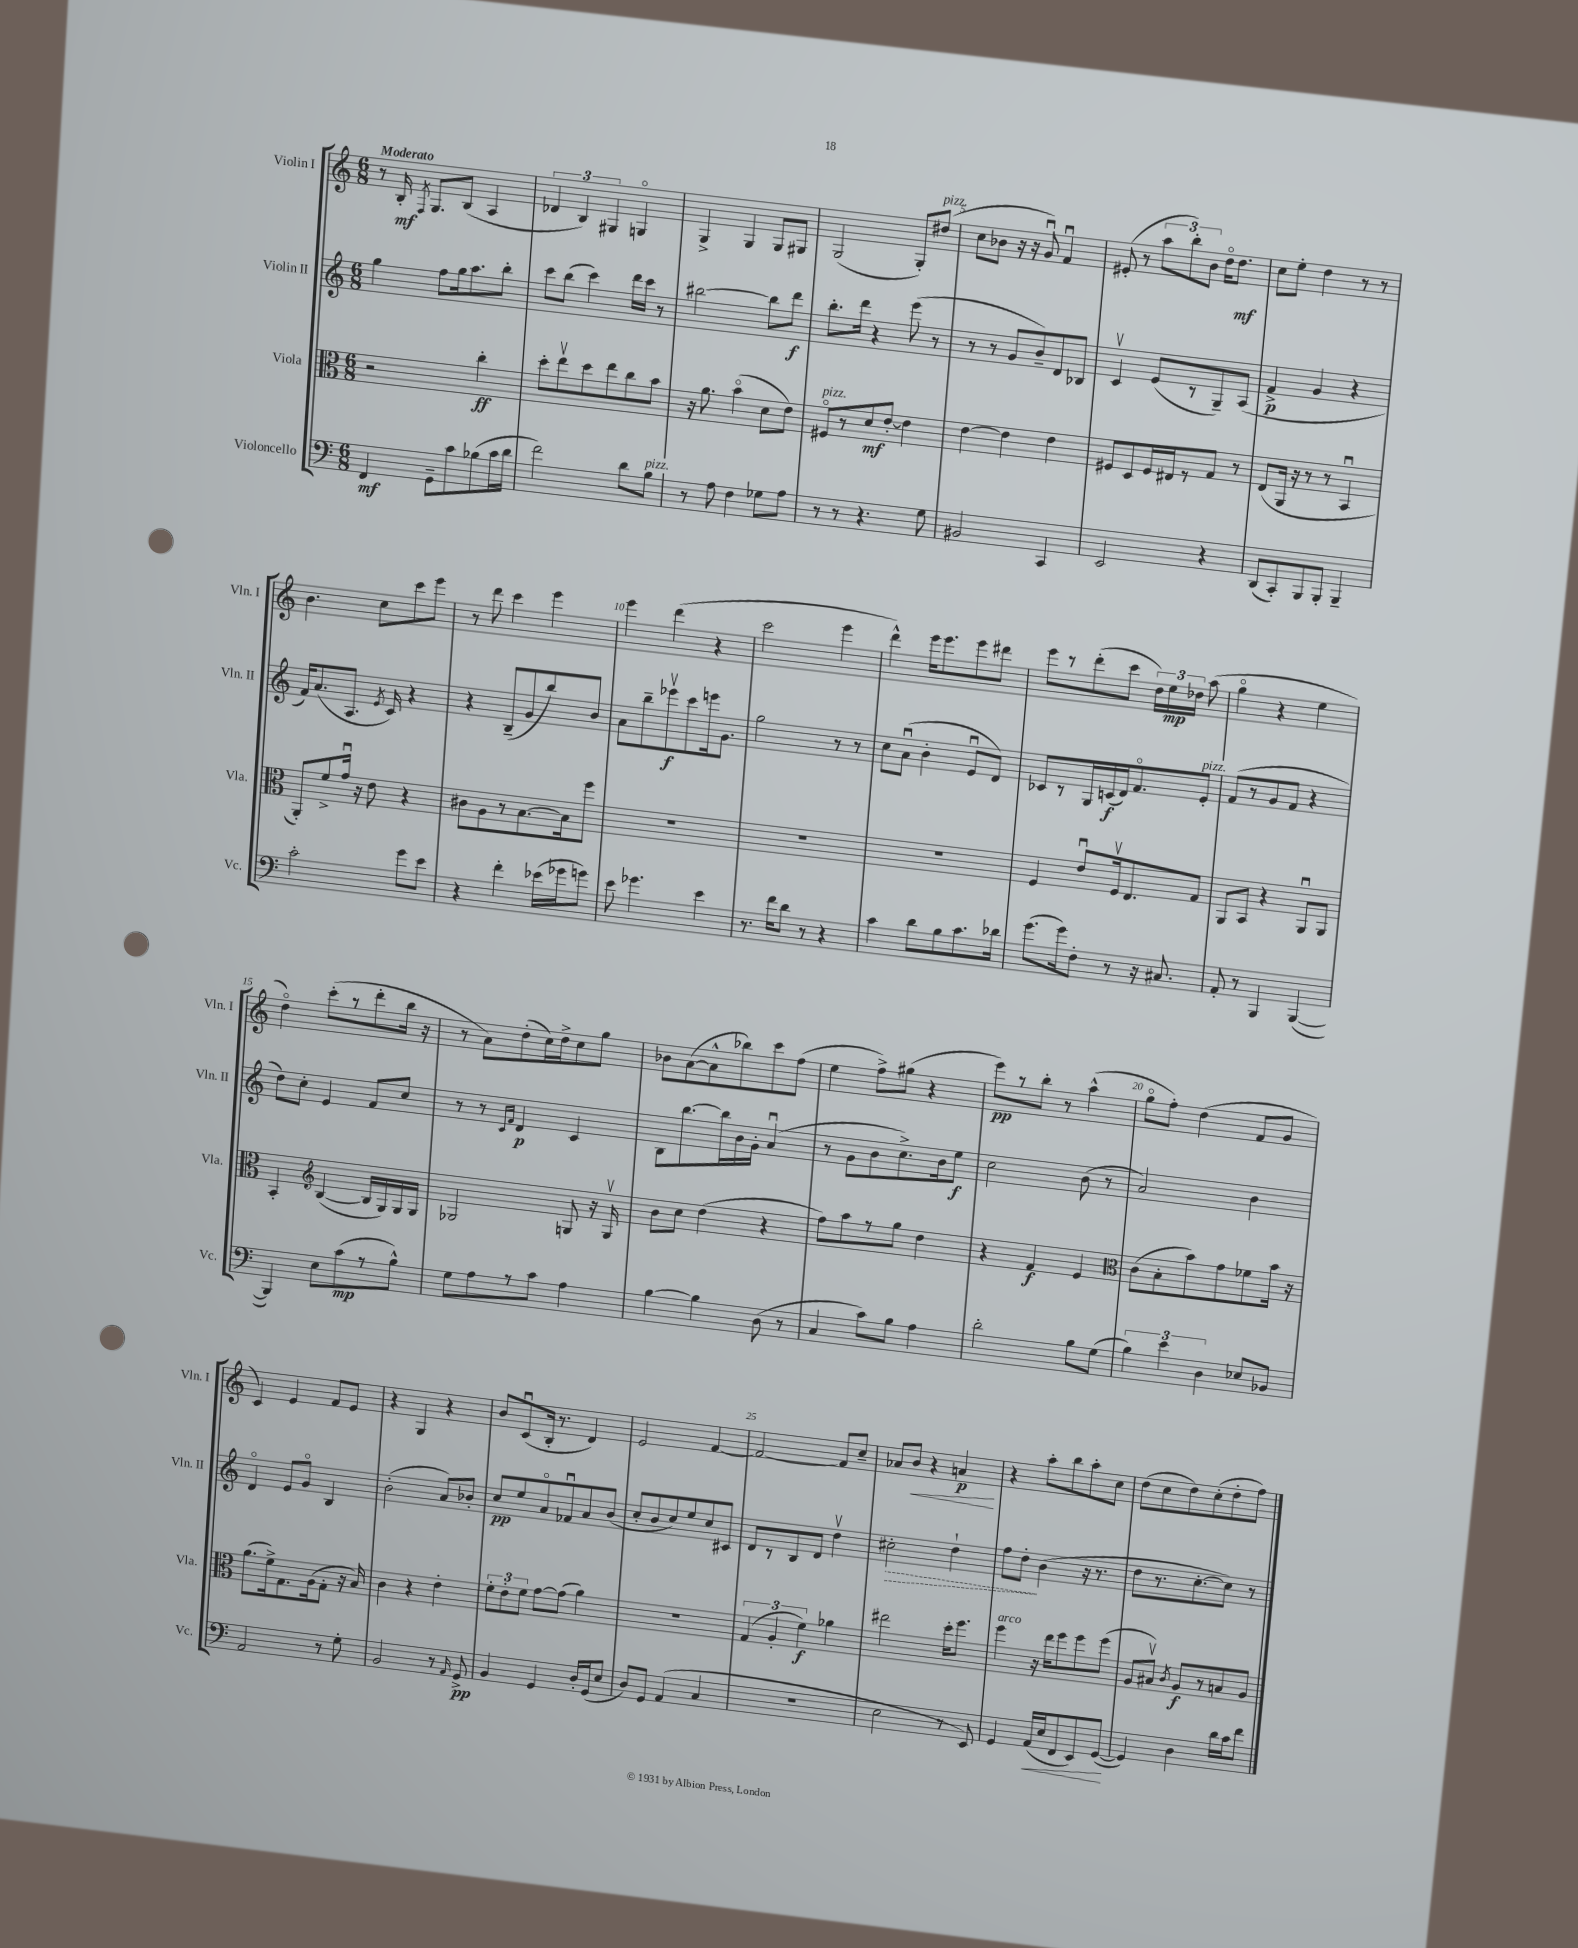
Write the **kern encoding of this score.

**kern	**kern	**kern	**kern
*staff4	*staff3	*staff2	*staff1
*clefF4	*clefC3	*clefG2	*clefG2
*k[]	*k[]	*k[]	*k[]
*M6/8	*M6/8	*M6/8	*M6/8
4FF	2r	4gg	8r
.	.	.	16B'
.	.	.	8qF
.	.	.	8.G
8GG~	.	8ff	.
8c	.	16gg	(8B
.	.	8.aa	.
(8B-	4cc'	.	4A
16c	.	8bb'	.
16d	.	.	.
=	=	=	=
2f)	8dd'	8ccc	6d-
.	8eev	(8bb	.
.	.	.	6B)
.	8dd	4ccc)	.
.	.	.	6G#
.	8ee	.	.
8d	8cc	16ddd	4Go
.	.	16ccc	.
8B	8b	8r	.
=	=	=	=
8r	16r	[2bb#	4G^
.	8.a	.	.
8A	.	.	.
4F	(4bo	.	4G
8G-	8d	8bb#]	8G
8A	8e)	8ddd	8G#
=	=	=	=
8r	8F#o	8.bb'	(2G
8r	8r	.	.
.	.	16ddd	.
4.r	8d	4r	.
.	[8e'	.	.
.	4e]	(8eee	8G')
8G	.	8r	(8dd#
=	=	=	=
2BB#	[4e	8r	8cc
.	.	8r	8b-
.	4e]	8g	16r
.	.	.	16r
.	.	8b~)	8gu)
4CC	4e	8d	4fu
.	.	8B-	.
=	=	=	=
2EE	8F#	4cv	(8e#'
.	8D	.	8r
.	16F#	(8e	12aa
.	16E#	.	.
.	.	.	12bb')
.	8r	8r	.
.	.	.	12b
4r	8G	8G~)	16ddo
.	.	.	8.dd
.	8r	(8A	.
=	=	=	=
(8DD	(8E	4f^	8cc
8CC')	16AA	.	8ee'
.	16r	.	.
8BBB	8r	4g	4dd
8BBB'	8r	.	.
4BBB~	4BBu	4r	8r
.	.	.	8r
=	=	=	=
2c'	8AA')	16f)	4.b
.	.	(8.a	.
.	8f^	.	.
.	16gu	8.A	.
.	16r	.	.
.	8e	.	8cc
.	.	8qe	.
.	.	16c)	.
8g	4r	4r	8ccc
8e	.	.	8eee
=	=	=	=
4r	8c#	4r	8r
.	8A	.	8ddd
4f'	8r	(8B~	4ccc
.	[8.B	8g	.
(16e-	.	8bb)	4eee
16g-	16B]	.	.
8g)	8ff	8b	.
=	=	=	=
8e	2.r	8a	4eee
4.g-	.	8bb~	.
.	.	8eee-v	(4ddd
.	.	8ccc	.
4e	.	16eee	4r
.	.	8.g	.
=	=	=	=
8.r	2.r	2gg	2ccc
16f	.	.	.
8d	.	.	.
8r	.	.	.
4r	.	8r	4eee
.	.	8r	.
=	=	=	=
4c	2.r	8cc	4ddd^^)
.	.	(8au	.
8d	.	4b'	16eee
.	.	.	8.eee
8B	.	.	.
8.c	.	8eu	8eee
.	.	8d)	8ddd#
16d-	.	.	.
=	=	=	=
(8.g	4F	8c-	8eee
.	.	8r	8r
16g)	.	.	.
8F'	8eu	16G	(8ddd'
.	.	(16c	.
8r	16Fv	16d)	8ccc
.	8.E	8.fo	.
16r	.	.	24dd)
.	.	.	24ee
8.C#	.	.	.
.	.	.	24dd-
.	8G	8e'	(8aa
=	=	=	=
8AA'	8AA	(8f	4ggo
8r	8BB	8r	.
4BBB	4r	8g	4r
.	.	8f	.
([4BBB	8AAu	4r	4ee
.	8AA	.	.
=	=	=	=
4BBB])	4BB'	8dd)	4ddo)
.	.	8cc'	.
*	*clefG2	*	*
8E	([4B	4e	(8ccc'
(8c	.	.	8r
8r	16B]	8f	8ddd'
.	16G)	.	.
8B^^)	16G	8cc	16bb
.	16G	.	16r
=	=	=	=
8G	2G-	8r	8r
8A	.	8r	8a)
.	.	16qqc	.
.	.	16qqf	.
8r	.	4d	(8dd'
8c	.	.	16cc)
.	.	.	16dd^
4A	8G	4c	8cc
.	16r	.	8gg
.	16Gv	.	.
=	=	=	=
[4B	8b	8B	8b-
.	8cc	[8.bb	([8a
4B]	(4dd	.	8a^^]
.	.	16bb]	.
.	.	16b	8bb-)
.	.	16g'	.
(8D	4r	(4au	8ccc
8r	.	.	(8ff
=	=	=	=
4C	8ff)	8r	4ee
.	8aa	8g	.
8c)	8r	8b	8ff^)
8B	8gg	8.cc^)	(8gg#
4A	4dd	.	4r
.	.	16b	.
.	.	8ee	.
=	=	=	=
2d'	4r	2cc	8eee)
.	.	.	8r
.	4f	.	8bb'
.	.	.	8r
8B	4e	(8b	(4aa^^
(8G	.	8r	.
=	=	=	=
*	*clefC3	*	*
6B)	(8c	2a)	8ggo
.	8B'	.	8ff')
6e	.	.	.
.	8b)	.	(4dd
6D	.	.	.
.	8g	.	.
8E-	8f-	4b	8f
8BB-	16b	.	8g
.	16r	.	.
=	=	=	=
2AA	(8.a	4do	4c)
.	16f^)	.	.
.	8.G	8e	4e
.	.	8go	.
.	(16A	.	.
8r	8G'	4B	8f
8G'	16r	.	8e
.	16B)	.	.
=	=	=	=
2BB	4c	(2b'	4r
.	4r	.	4G
8r	4e'	8a)	4r
16qqAA	.	.	.
8GG^	.	8b-'	.
=	=	=	=
4BB	12f'	8cc	8b
.	12e'	.	.
.	.	8ee	(8cu
.	12f	.	.
4GG	[8g	8ao	16B'
.	.	.	8.r
.	(8g]	8f-u	.
16D'	4a)	8a	4d)
(16GG	.	.	.
8E	.	(8b	.
=	=	=	=
8D)	2.r	8cc'	2e
8GG	.	8b	.
(4AA	.	8cc)	.
.	.	8ee	.
4C	.	8cc	[4f
.	.	8c#	.
=	=	=	=
2.r	(6G	8d	2f_
.	.	8r	.
.	6A'	.	.
.	.	8B	.
.	6f)	.	.
.	.	8d	.
.	4a-	4ddv	8f]
.	.	.	8cc~
=	=	=	=
2E	2ee#	2cc#'	8a-
.	.	.	8b
.	.	.	4r
8r	16dd'	4dd`	4a
.	8.ff	.	.
8EE)	.	.	.
=	=	=	=
4GG	4ff	8ff	4r
.	.	8dd'	.
(16AA	16r	(4b	8aa'
16E	16ee	.	.
8FF	8ff	.	8bb
8EE)	8ff	16r	8aa'
.	.	8.r	.
([8GG	(8ff	.	8cc
=	=	=	=
4GG])	8A	8dd	(8dd
.	8B#v)	8.r	8cc
.	8qc	.	.
4D	8A	.	8dd)
.	.	[8.cc'	.
.	8r	.	(8cc'
16d	8B	8cc])	8dd'
16c	.	.	.
8f	8A	8r	8ff)
==	==	==	==
*-	*-	*-	*-
